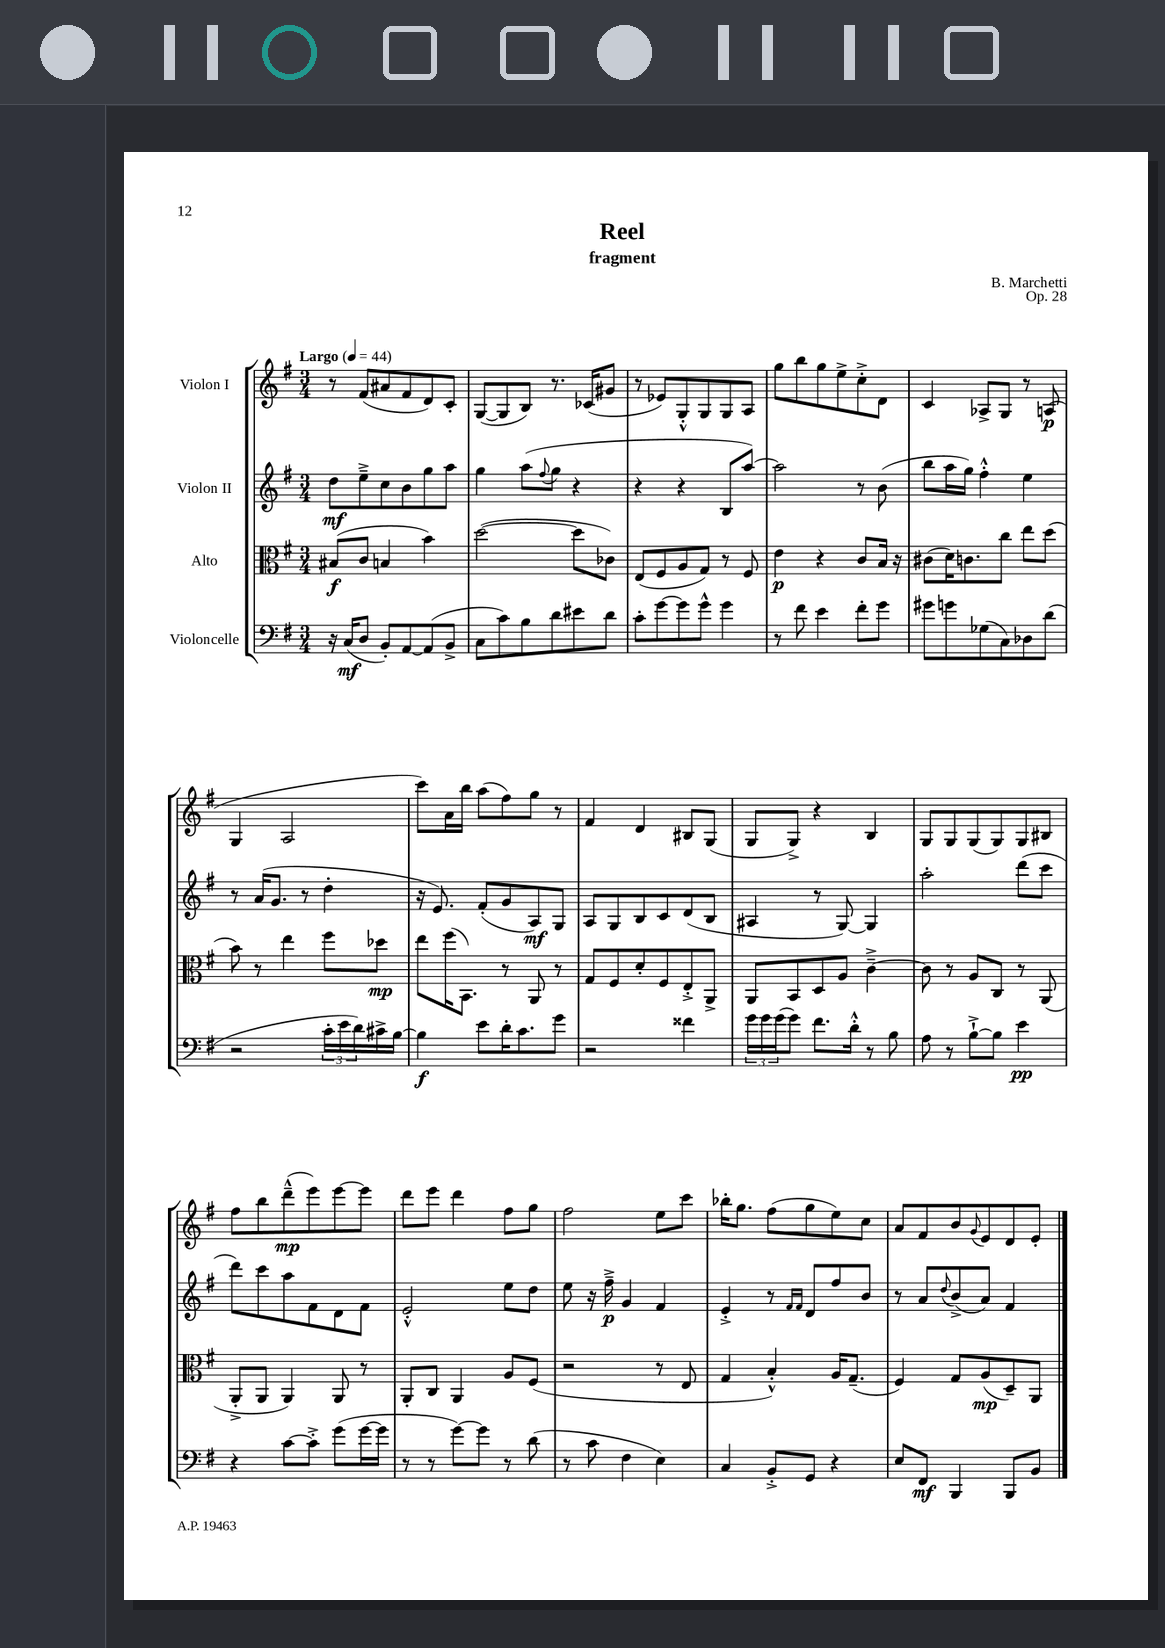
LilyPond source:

\header { title = "Reel" composer = "B. Marchetti" subtitle = "fragment" opus = "Op. 28" }
<<
\new StaffGroup <<
\new Staff = "s0" \with { instrumentName = "Violon I" } {
    \clef treble \key g \major \numericTimeSignature \time 3/4 \tempo "Largo" 4 = 44
    r8 fis'8( ais'8 fis'8 d'8) c'8-. |
    g8~( g8 b8) r8. ces'16( gis'8 |
    r8 ees'8) g8-.-^ g8 g8 a8 |
    g''8 b''8 g''8 e''8-> c''8-.-> d'8 |
    c'4 aes8-> g8 r8 a8\p( |
    g4 a2 |
    c'''8) a'16 b''16 a''8( fis''8) g''8 r8 |
    fis'4 d'4 bis8 g8( |
    g8 g8->) r4 b4 |
    g8 g8 g8( g8) g8 bis8 |
    fis''8 b''8 d'''8---^\mp( e'''8) e'''8~ e'''8 |
    d'''8 e'''8 d'''4 fis''8 g''8 |
    fis''2 e''8 c'''8 |
    bes''16-. g''8. fis''8( g''8 e''8) c''8 |
    a'8 fis'8 b'8 \appoggiatura { g'8 } e'8 d'8 e'8-. \bar "|." |
}
\new Staff = "s1" \with { instrumentName = "Violon II" } {
    \clef treble \key g \major \numericTimeSignature \time 3/4
    d''8\mf e''8---> c''8 b'8 g''8 a''8 |
    g''4 a''8( \appoggiatura { fis''8 } g''8 r4 |
    r4 r4 b8 a''8~) |
    a''2 r8 b'8( |
    b''8 a''16 g''16) fis''4-.-^ e''4 |
    r8 a'16( g'8. r8 d''4-. |
    r16 e'8.) fis'8-.( g'8 a8\mf) g8 |
    a8 g8 b8 c'8 d'8( b8 |
    ais4 r8 g8~) g4 |
    a''2-. d'''8( c'''8 |
    d'''8) c'''8 a''8 fis'8 d'8 fis'8 |
    e'2-.-^ e''8 d''8 |
    e''8 r16 fis''16--->\p g'4 fis'4 |
    e'4-.-> r8 \grace { fis'16 fis'16 } d'8 fis''8 b'8 |
    r8 a'8 \appoggiatura { d''8 } b'8->( a'8) fis'4 \bar "|." |
}
\new Staff = "s2" \with { instrumentName = "Alto" } {
    \clef alto \key g \major \numericTimeSignature \time 3/4
    bis8\f( c'8 b4 b'4) |
    d''2~( d''8 ces'8) |
    e8( fis8 a8 g8) r8 fis8 |
    e'4\p r4 c'8 b16 r16 |
    cis'8( d'16) c'8. c''8 e''8 d''8( |
    b'8) r8 e''4 fis''8 des''8\mp |
    e''8 fis''16( b,8.) r8 a,8 r8 |
    g8 fis8 d'8-. fis8 e8-.-> a,8-> |
    a,8 b,8 d8 a8 c'4~---> |
    c'8 r8 a8 c8 r8 a,8( |
    a,8-.-> a,8 a,4) a,8 r8 |
    a,8-. c8 a,4 a8 fis8( |
    r2 r8 e8 |
    g4 b4-.-^) a16 g8.--( |
    fis4) g8 a8\mp( d8--) a,8 \bar "|." |
}
\new Staff = "s3" \with { instrumentName = "Violoncelle" } {
    \clef bass \key g \major \numericTimeSignature \time 3/4
    r16 c16\mf( d8 b,8-.) a,8~ a,8( b,8-> |
    c8 c'8) b8 d'8 eis'8 d'8 |
    c'8-. g'8~ g'8 g'8-^ g'4 |
    r8 fis'8 e'4 fis'8-. g'8 |
    gis'8 g'8 ges8( c8) des8 d'8( |
    r2 \tuplet 3/2 { c'16-. e'16 d'16) } cis'16-> b16~ |
    b4\f e'8 d'16-. c'8. g'8 |
    r2 fisis'4 |
    \tuplet 3/2 { g'16 g'16 g'16( } g'8) fis'8. d'16-.-^ r8 b8 |
    a8 r8 b8~-!-> b8 e'4\pp |
    r4 c'8~ c'8-.-> g'8( g'16~ g'16 |
    r8 r8 g'8~) g'8 r8 d'8( |
    r8 c'8 fis4 e4) |
    c4 b,8-.-> g,8 r4 |
    e8 fis,8\mf b,,4 b,,8 b,8 \bar "|." |
}
>>
>>
\layout { \context { \Score \remove "Bar_number_engraver" } }
